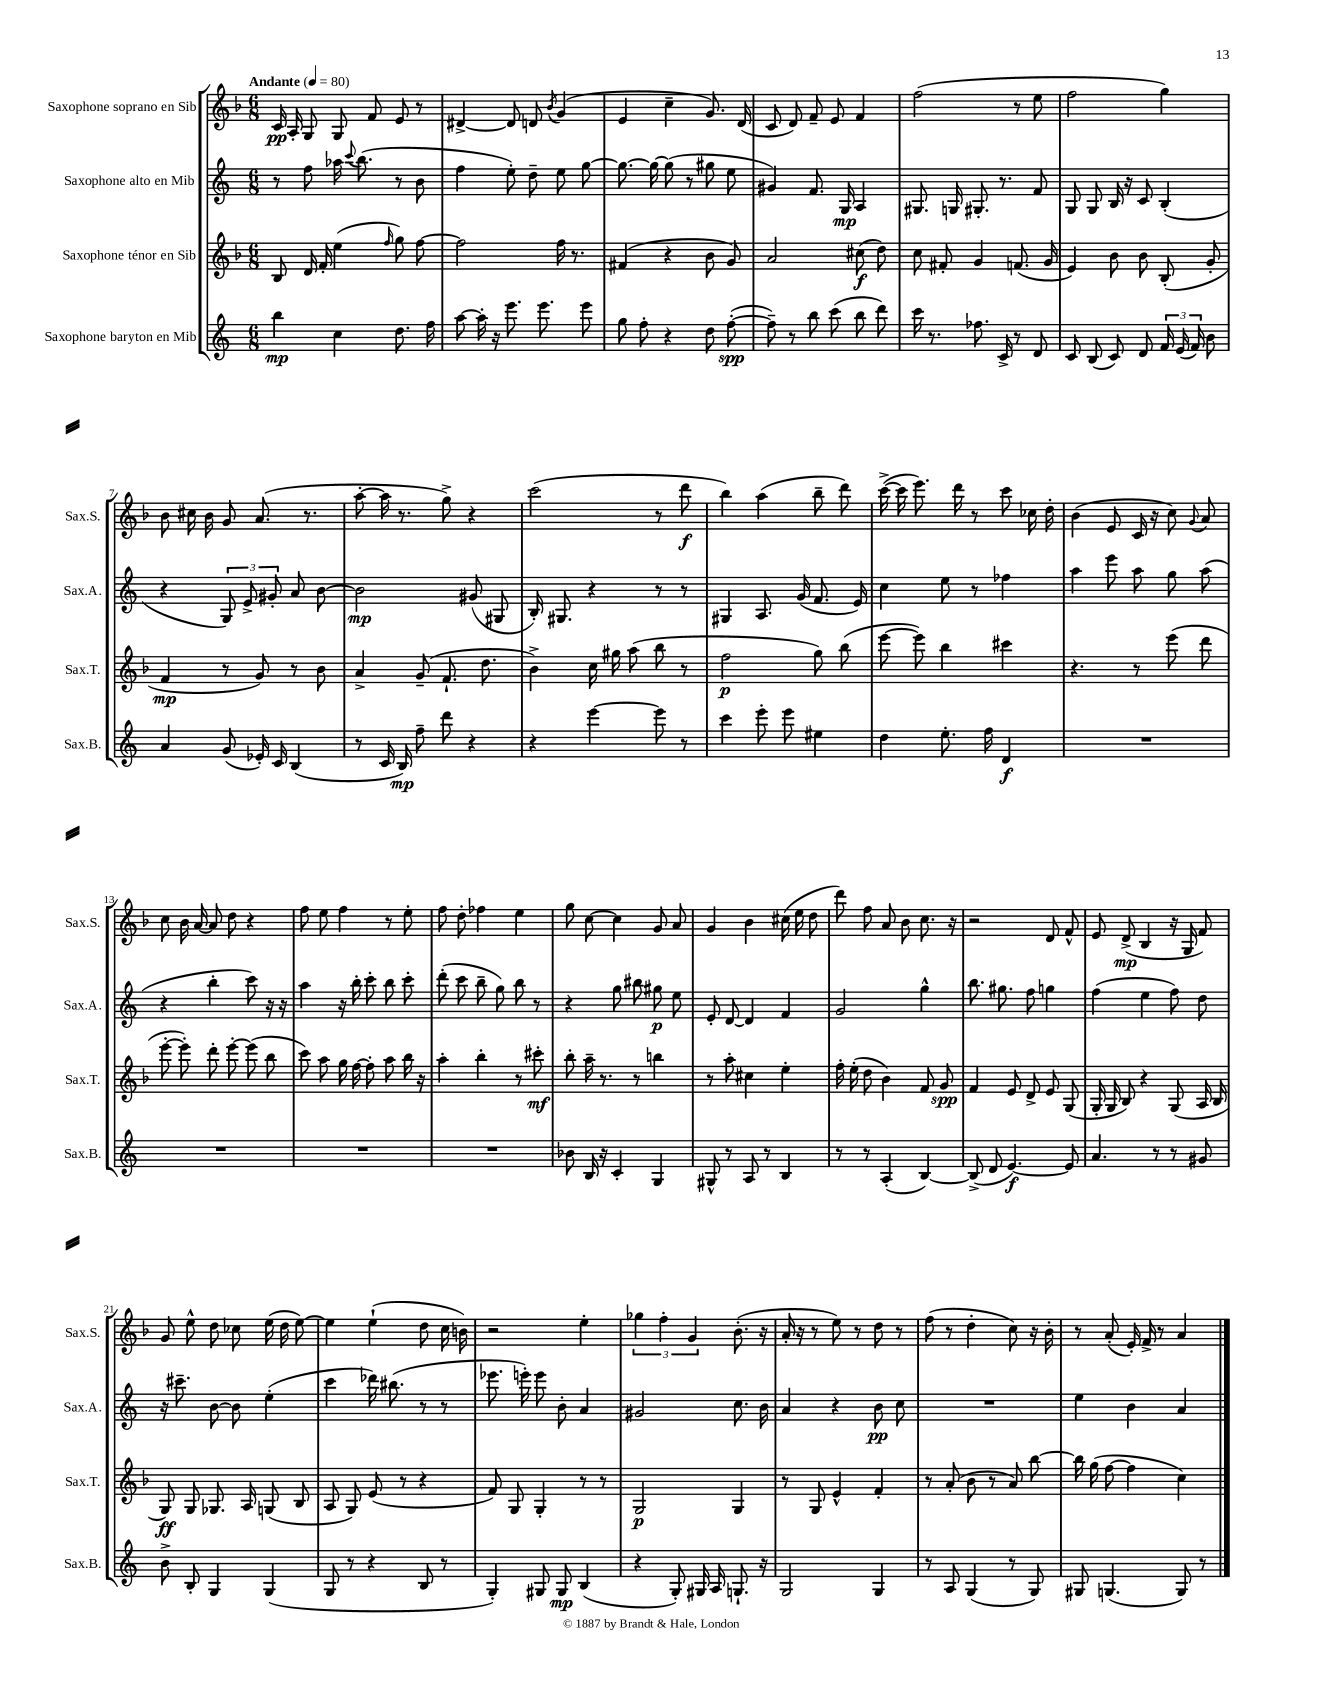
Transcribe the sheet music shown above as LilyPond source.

<<
\new StaffGroup <<
\new Staff = "s0" \with { instrumentName = "Saxophone soprano en Sib" shortInstrumentName = "Sax.S." } {
    \clef treble \key f \major \numericTimeSignature \time 6/8 \tempo "Andante" 4 = 80
    \autoBeamOff c'16\pp a16-. g8 g8 f'8 e'8 r8 |
    dis'4~-> dis'8 d'8 \acciaccatura { bes'8 } g'4( |
    e'4 c''4-- g'8.) d'16( |
    c'8 d'8) f'8-- e'8 f'4 |
    f''2( r8 e''8 |
    f''2 g''4) |
    bes'8 cis''16 bes'16 g'8 a'8.( r8. |
    a''8~-. a''16 r8. g''8->) r4 |
    c'''2( r8 d'''8\f |
    bes''4) a''4( bes''8-- d'''8) |
    c'''16~->( c'''16 e'''8.) d'''16 r8 c'''8 ces''16 d''16-. |
    bes'4( e'8 c'16 r16 c''8) \appoggiatura { g'8 } a'8 |
    c''8 bes'16 a'16~ a'8 d''8 r4 |
    f''8 e''8 f''4 r8 e''8-. |
    f''8 d''8-. fes''4 e''4 |
    g''8 c''8~ c''4 g'8 a'8 |
    g'4 bes'4 cis''16( e''16 d''8 |
    d'''8) f''8 a'8 bes'8 c''8. r16 |
    r2 d'8 f'8-^ |
    e'8 d'8->\mp( bes4 r16 g16 f'8) |
    g'8 e''8-^ d''8 ces''8 e''16( d''16 e''8~) |
    e''4 e''4-!( d''8 c''16 b'16) |
    r2 e''4-. |
    \tuplet 3/2 { ges''4 f''4-. g'4 } bes'8.-.( r16 |
    a'16-. r16 r8 e''8) r8 d''8 r8 |
    f''8( r8 d''4-. c''8) r16 bes'16-. |
    r8 a'8-.( e'16-.) f'16-> r8 a'4 \bar "|." |
}
\new Staff = "s1" \with { instrumentName = "Saxophone alto en Mib" shortInstrumentName = "Sax.A." } {
    \clef treble \key c \major \numericTimeSignature \time 6/8
    \autoBeamOff r8 f''8 aes''16 \appoggiatura { c'''8 } b''8.( r8 b'8 |
    f''4 e''8-.) d''8-- e''8 g''8~ |
    g''8.~ g''16~ g''8( r8 gis''8 e''8 |
    gis'4) f'8. g16\mp a4 |
    gis8. g16 gis8.-. r8. f'8 |
    g8 g8 b16 r16 c'8 b4-.( |
    r4 \tuplet 3/2 { g8) e'8-> gis'8-. } a'8 b'8~ |
    b'2\mp gis'8( gis8 |
    b16-.) gis8. r4 r8 r8 |
    gis4 a8. g'16( f'8. e'16) |
    c''4 e''8 r8 fes''4 |
    a''4 e'''8 a''8 g''8 a''8( |
    r4 b''4-. c'''8) r16 r16 |
    a''4 r16 b''16-. c'''8-. b''8 c'''8-. |
    d'''8-.( c'''8 b''8-- g''8) b''8 r8 |
    r4 g''8 bis''8 gis''8\p e''8 |
    e'8-. d'8~ d'4 f'4 |
    g'2 g''4-^ |
    b''8. gis''8. f''8 g''4 |
    f''4( e''4 f''8) d''8 |
    r16 cis'''8.-- b'8~ b'8 e''4-.( |
    c'''4 des'''16) bis''8.( r8 r8 |
    ees'''8. e'''16-.) e'''8 b'8-. a'4 |
    gis'2 c''8. b'16 |
    a'4 r4 b'8\pp c''8 |
    R2. |
    e''4 b'4 a'4 \bar "|." |
}
\new Staff = "s2" \with { instrumentName = "Saxophone ténor en Sib" shortInstrumentName = "Sax.T." } {
    \clef treble \key f \major \numericTimeSignature \time 6/8
    \autoBeamOff bes8 d'16 f'16-. e''4( \grace { f''16 } g''8) f''8~ |
    f''2 f''16 r8. |
    fis'4( r4 bes'8 g'8) |
    a'2 cis''8\f( d''8) |
    c''8 fis'8-. g'4 f'8.( g'16 |
    e'4) bes'8 bes'8 bes8-.( g'8-. |
    f'4\mp r8 g'8) r8 bes'8 |
    a'4-> g'8--( f'8.-! d''8. |
    bes'4->) c''16 gis''16 a''8( bes''8 r8 |
    f''2\p g''8) bes''8( |
    e'''8~ e'''8) bes''4 cis'''4 |
    r4. r8 e'''8( d'''8 |
    e'''8~-. e'''8-.) d'''8-. e'''8~-. e'''8( bes''8 |
    c'''8) a''8 g''16 f''16~ f''8-. a''8 bes''16 r16 |
    a''4-. bes''4-. r8 cis'''8-.\mf |
    bes''8-. a''16-- r8. r8 b''4 |
    r8 a''8-. cis''4 e''4-. |
    f''16-. e''16-.( d''8 bes'4) f'8 g'8\spp |
    f'4 e'8 d'8-> e'8 g8( |
    g16-. g16 bes8) r4 g8( a16 bes16 |
    g8\ff) g8 ges8. a16 g8( bes8 |
    a8 g8) e'8( r8 r4 |
    f'8) g8 g4-. r8 r8 |
    g2\p g4 |
    r8 g8 e'4-^ f'4-. |
    r8 a'8-.( bes'8 r8 a'8) bes''8~ |
    bes''16 g''16( f''8~ f''4 c''4) \bar "|." |
}
\new Staff = "s3" \with { instrumentName = "Saxophone baryton en Mib" shortInstrumentName = "Sax.B." } {
    \clef treble \key c \major \numericTimeSignature \time 6/8
    \autoBeamOff b''4\mp c''4 d''8. f''16 |
    a''8~ a''16-. r16 e'''8. e'''8. e'''8 |
    g''8 f''8-. r4 d''8 f''8~-.\spp( |
    f''8--) r8 b''8 c'''8( b''8 d'''8) |
    c'''16 r8. fes''8. c'16-> r8 d'8 |
    c'8 b8( c'8) d'8 \tuplet 3/2 { f'16 e'16( f'16) } b'8 |
    a'4 g'8( ees'16-.) c'16 b4( |
    r8 c'16 b16\mp) f''8-- d'''8 r4 |
    r4 e'''4~ e'''8 r8 |
    c'''4 e'''8-. e'''8 eis''4 |
    d''4 e''8.-. f''16 d'4\f |
    R2. |
    R2. |
    R2. |
    R2. |
    bes'8 b16 r16 c'4-. g4 |
    gis8-^ r8 a8 r8 b4 |
    r8 r8 a4-.( b4~) |
    b8->( d'8 e'4.~\f) e'8 |
    a'4. r8 r8 gis'8 |
    b'8-> b8-. g4 g4( |
    g8 r8 r4 b8 r8 |
    g4-.) gis8 gis8\mp b4( |
    r4 g8-.) gis16 a16 g8.-! r16 |
    g2 g4 |
    r8 a8 g4( r8 g8) |
    gis8 g4.( g8) r8 \bar "|." |
}
>>
>>
